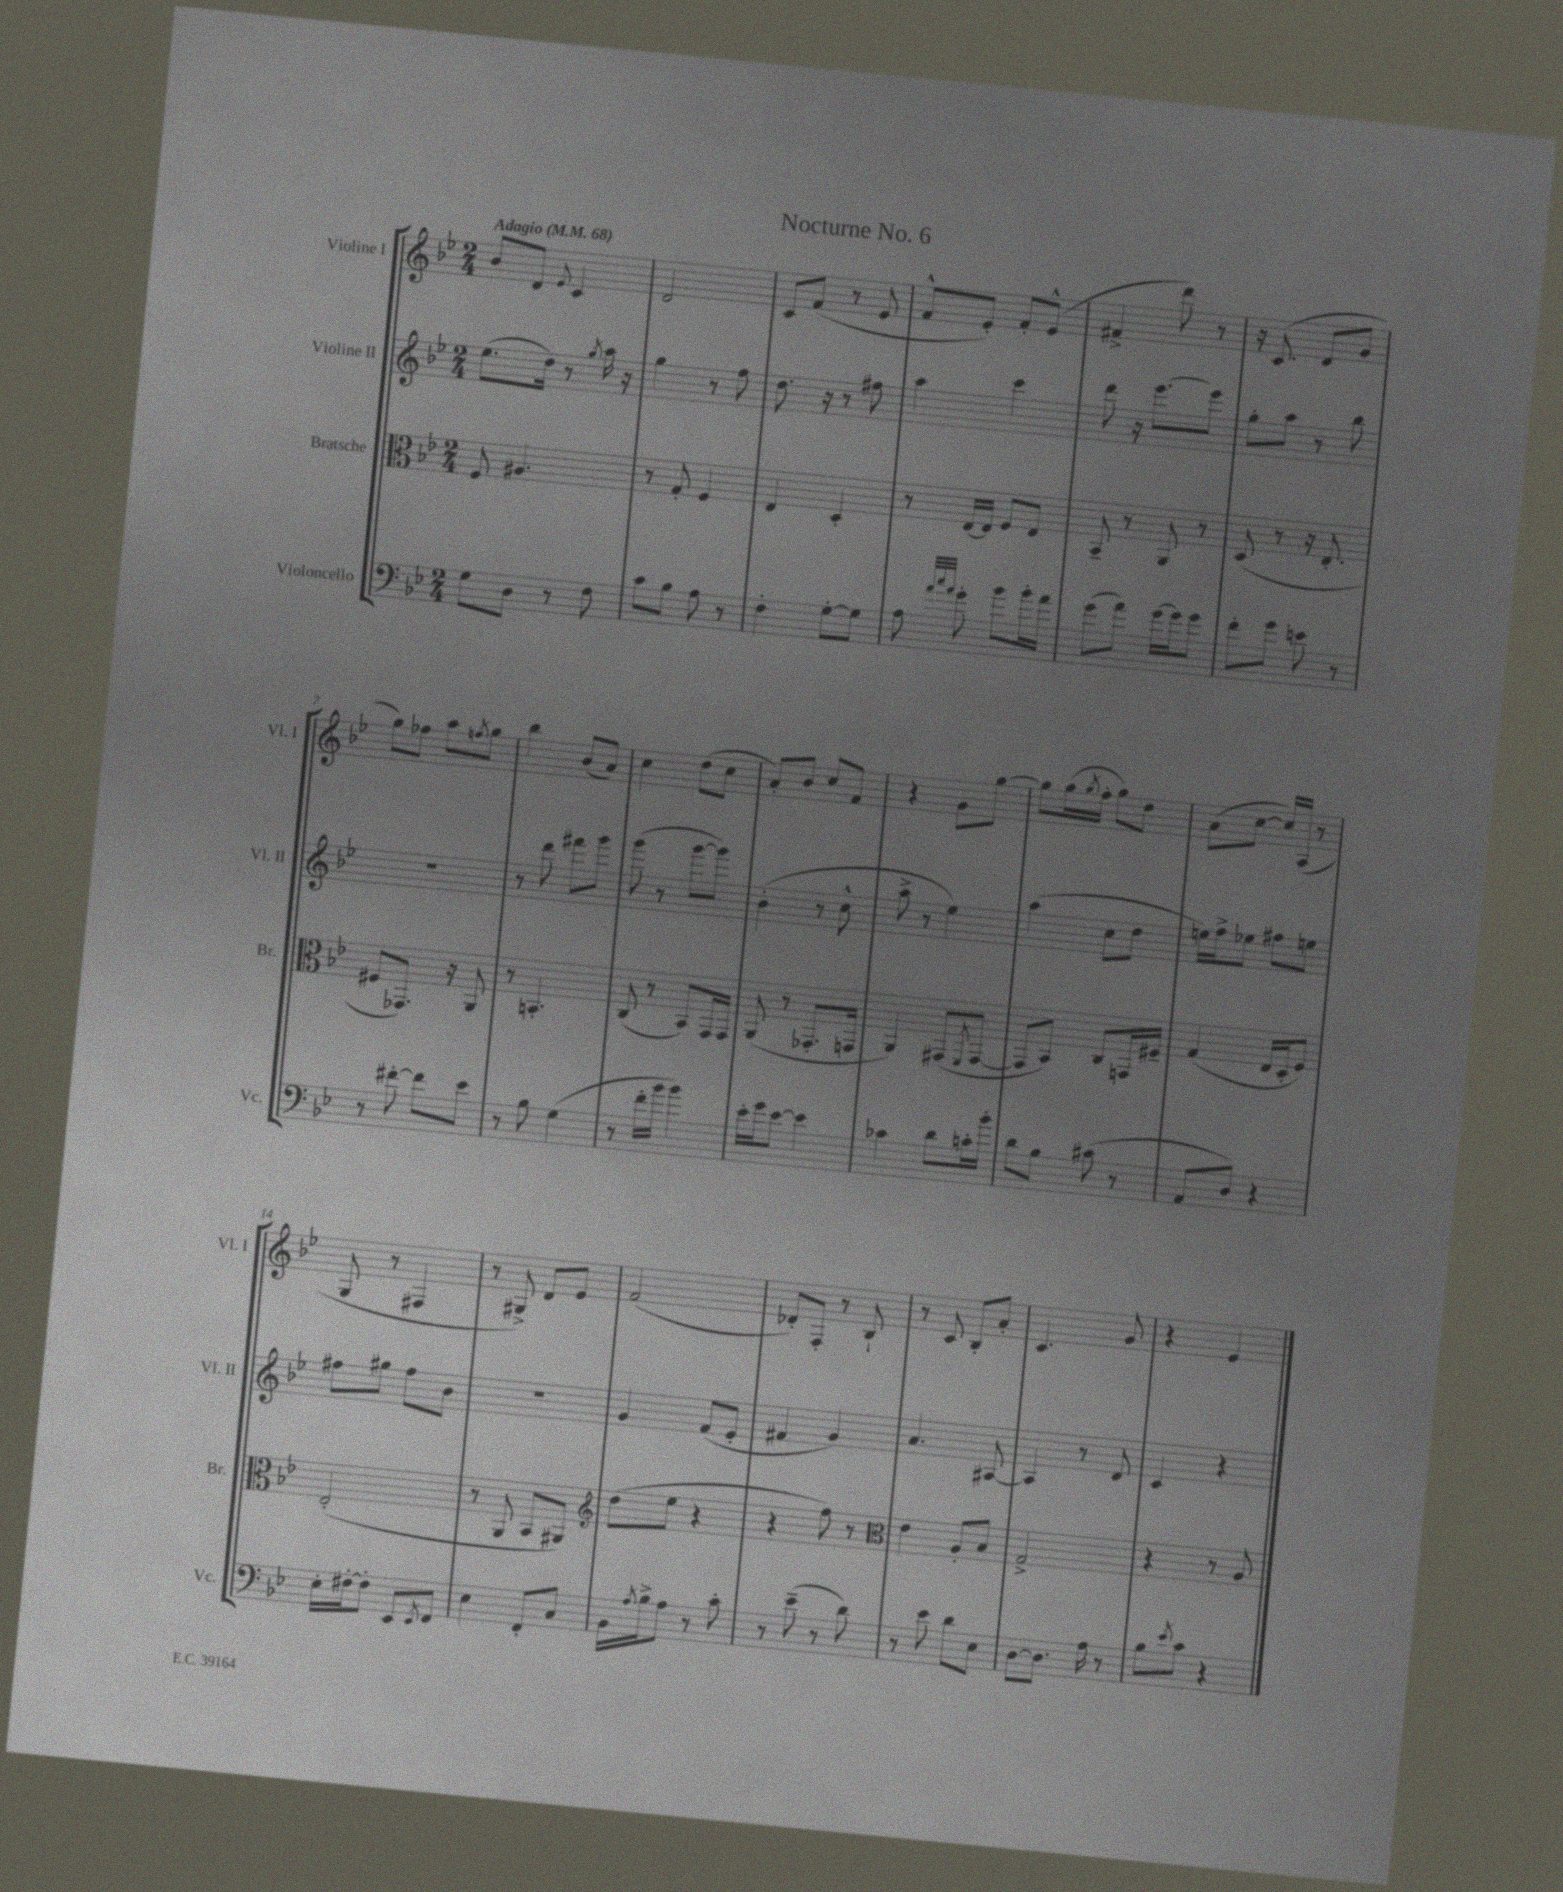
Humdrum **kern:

**kern	**kern	**kern	**kern
*staff4	*staff3	*staff2	*staff1
*clefF4	*clefC3	*clefG2	*clefG2
*k[b-e-]	*k[b-e-]	*k[b-e-]	*k[b-e-]
*M2/4	*M2/4	*M2/4	*M2/4
*MM68	*MM68	*MM68	*MM68
8G	8F	(8.ee-	8b-
8D	4.A#	.	8d
.	.	16dd)	.
.	.	.	8qqe-
8r	.	8r	4c
.	.	8qgg	.
8F	.	16aa	.
.	.	16r	.
=	=	=	=
8c	8r	4gg	2d
8B-	8G'	.	.
8A	4F	8r	.
8r	.	8ff	.
=	=	=	=
4F'	4E-	8.dd	8c
.	.	.	(8f
.	.	16r	.
[8G'	4D'	8r	8r
8G]	.	8ff#	8e-
=	=	=	=
8A	8r	4aa	8f^^
32qqa	.	.	.
32qqcc	.	.	.
32qqa	.	.	.
8g'	[16E-	.	8e-')
.	16E-]	.	.
8b-	8F	4ccc	8f'
16b-'	8E-	.	(8e-^^
16a	.	.	.
=	=	=	=
(8g	8BB-~	8ddd	4f#^
8a)	8r	16r	.
.	.	[8.eee-	.
[16g	8AA	.	8ddd)
16g]	.	.	.
8g	8r	8eee-]	8r
=	=	=	=
8f'	(8D	8gg'	16r
.	.	.	(8.c
8g	8r	8aa	.
8e	16r	8r	8d
.	8.E-'	.	.
8r	.	8bb-	8g
=	=	=	=
8r	8F#	2r	8gg)
[8f#'	8.GG-)	.	8ff-
8f#]	.	.	8aa
.	16r	.	.
.	.	.	8qff
8e-	8AA	.	8gg
=	=	=	=
8r	8r	8r	4bb-
8B-	4.BB'	8ddd	.
(4G	.	8fff#	(8b-
.	.	8ggg	8a)
=	=	=	=
8r	(8C	(8ggg	4cc
16f'	8r	8r	.
16b-	.	.	.
4b-)	8BB-)	[8ggg	(8dd
.	16GG	8ggg])	8cc
.	16GG	.	.
=	=	=	=
16e-'	(8AA	(4b-'	8a')
16g	.	.	.
[8e-	8r	.	8b-
4e-]	8.GG-'	8r	8cc
.	.	8cc^^	8f
.	16GG	.	.
=	=	=	=
4c-	4AA)	8aa^	4r
.	.	8r	.
8d	(8GG#	4ee-)	8g
.	8qFF	.	.
16c'	[8GG#	.	[8gg
16b-'	.	.	.
=	=	=	=
8d	8GG#]	(4aa	8gg]
8B-	8BB-)	.	(16gg
.	.	.	8qgg
.	.	.	16ff'
(8c#	8C	8cc	8gg)
8r	16GG	8dd	8dd
.	16F#~	.	.
=	=	=	=
8AA	(4G	16ee)	(8a
.	.	16ff^	.
8D)	.	8ee-	[8cc
4r	16E-	8ff#	16cc])
.	16D'	.	(16A
.	8F)	8ee	8r
=	=	=	=
16E-'	(2E-'	8ff#	8G
[16F#'	.	.	.
8F#']	.	8gg#	8r
8EE-	.	8ff#	4F#
8qEE-	.	.	.
8FF	.	8b-	.
=	=	=	=
4E-	8r	2r	8r
.	8AA	.	8G#^)
8FF'	8BB-	.	8d
8C	8AA#)	.	8e-
=	=	=	=
*	*clefG2	*	*
16BB-	(8dd	4g	(2f
8qA	.	.	.
16B-^	.	.	.
8A	8ee-	.	.
8r	4r	(8f	.
8c'	.	8e-'	.
=	=	=	=
8r	4r	4f#	8d-')
(8e-~	.	.	8F'
8r	8ff)	4g)	8r
8d)	8r	.	8B-`
=	=	=	=
*	*clefC3	*	*
8r	4e-	4.a	8r
8e-	.	.	8c
8d	8A'	.	8B-'
8E-	8B-	[8A#	8a'
=	=	=	=
[8D	2G^	4A#]	4.c
8.D]	.	.	.
.	.	8r	.
16A	.	.	.
8r	.	8d	8g
=	=	=	=
8B-	4r	4c	4r
8qe-	.	.	.
8c	.	.	.
4r	8r	4r	4e-
.	8A	.	.
==	==	==	==
*-	*-	*-	*-
